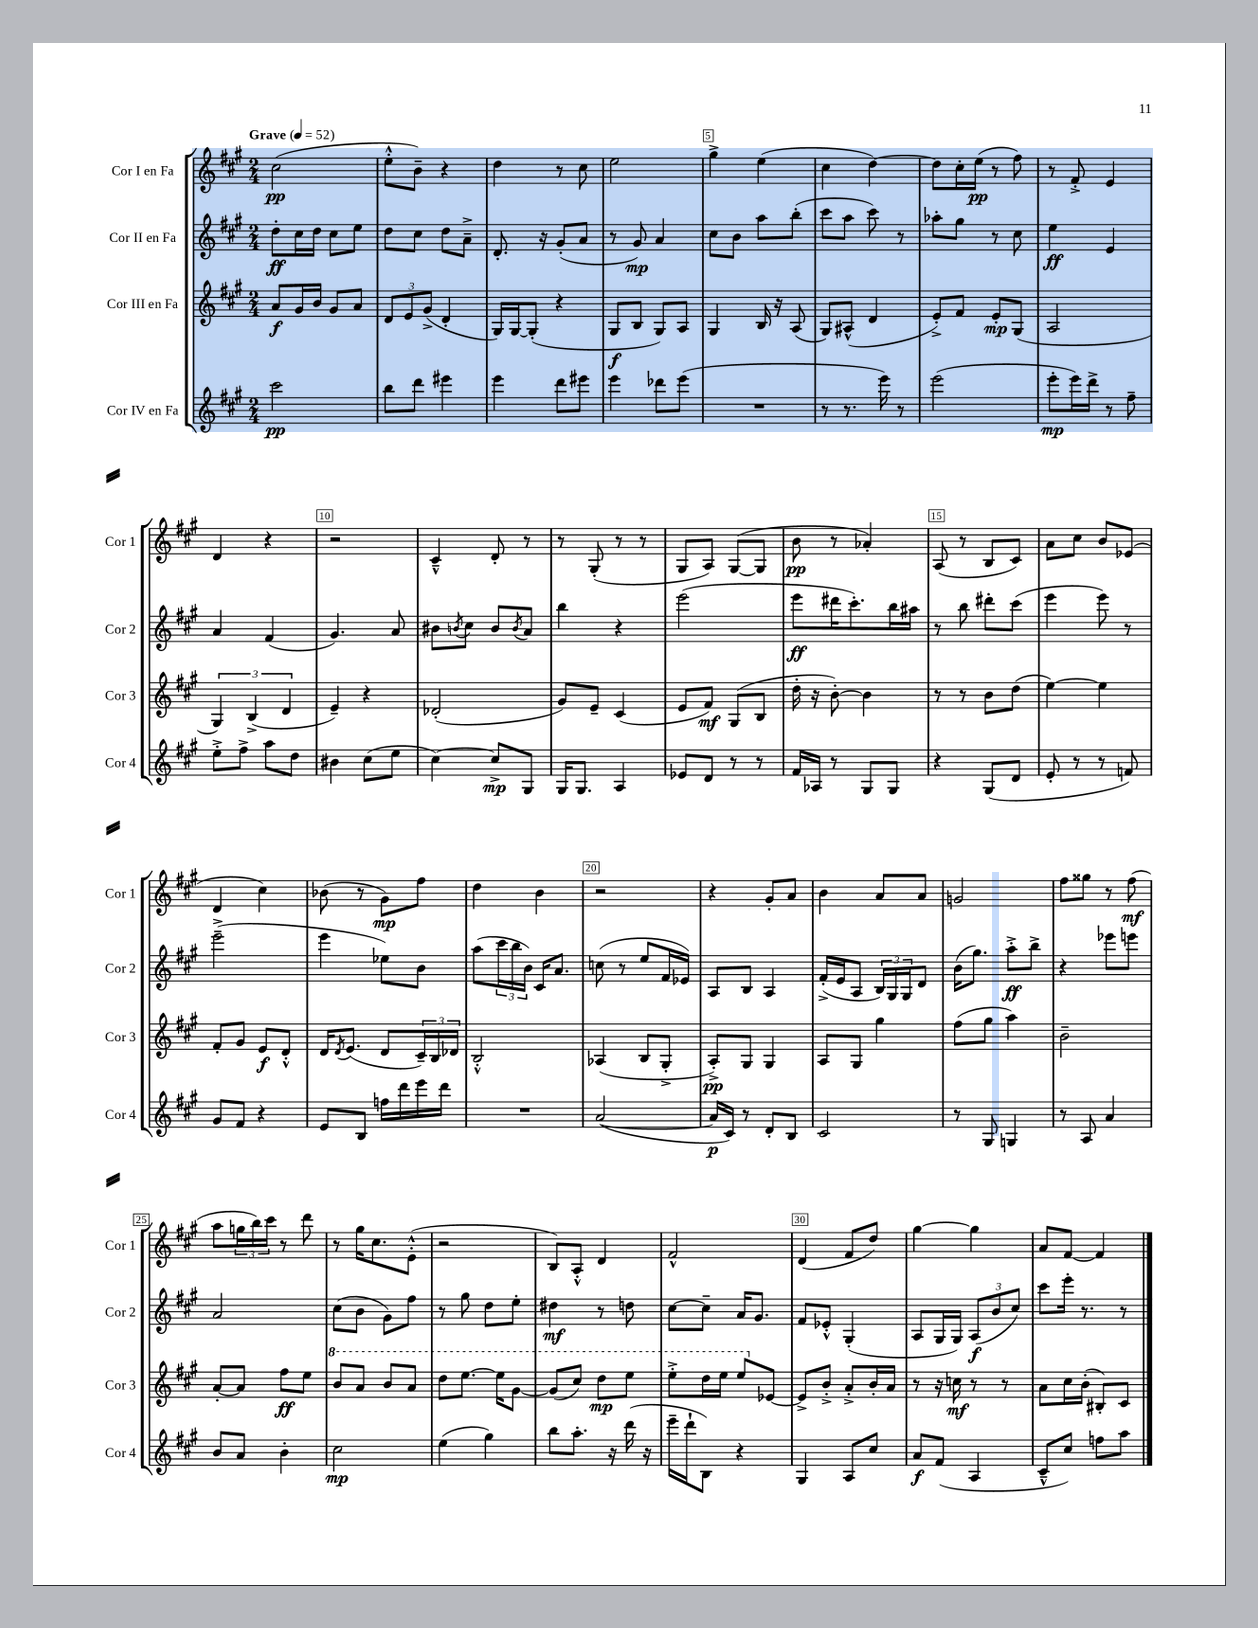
<<
\new StaffGroup <<
\new Staff = "s0" \with { instrumentName = "Cor I en Fa" shortInstrumentName = "Cor 1" } {
    \clef treble \key a \major \numericTimeSignature \time 2/4 \tempo "Grave" 4 = 52
    cis''2\pp( |
    e''8-.-^ b'8--) r4 |
    d''4 r8 cis''8 |
    e''2 |
    gis''4-> e''4( |
    cis''4 d''4~) |
    d''8 cis''16-. e''16\pp( r8 fis''8) |
    r8 fis'8-.-> e'4 |
    d'4 r4 |
    r2 |
    cis'4---^ d'8-. r8 |
    r8 gis8-.( r8 r8 |
    gis8 a8) gis8~( gis8 |
    b'8\pp r8 aes'4-.) |
    a8( r8 b8 cis'8) |
    a'8 cis''8 b'8 ees'8( |
    d'4 cis''4) |
    bes'8( r8 gis'8\mp) fis''8 |
    d''4 b'4 |
    r2 |
    r4 gis'8-. a'8 |
    b'4 a'8 a'8 |
    g'2 |
    fis''8 gisis''8 r8 fis''8\mf( |
    a''8 \tuplet 3/2 { g''16 b''16) cis'''16 } r8 d'''8 |
    r8 gis''16 cis''8. e'8-.-^( |
    r2 |
    b8) a8-.-^ d'4 |
    fis'2-^ |
    d'4( fis'8 d''8) |
    gis''4~ gis''4 |
    a'8 fis'8~ fis'4 \bar "|." |
}
\new Staff = "s1" \with { instrumentName = "Cor II en Fa" shortInstrumentName = "Cor 2" } {
    \clef treble \key a \major \numericTimeSignature \time 2/4
    d''8-.\ff cis''16 d''16 cis''8 e''8 |
    d''8 cis''8 d''8 a'8---> |
    d'8.-. r16 gis'8-.( a'8 |
    r8 gis'8\mp) a'4 |
    cis''8 b'8 a''8 b''8-.( |
    cis'''8 a''8 cis'''8) r8 |
    aes''8-. gis''8 r8 cis''8 |
    e''4\ff e'4 |
    a'4 fis'4( |
    gis'4.) a'8 |
    bis'8 \acciaccatura { b'8 } cis''8 b'8 \acciaccatura { b'8 } a'8 |
    b''4 r4 |
    e'''2( |
    e'''8\ff dis'''16 cis'''8.-.) b''16 ais''16 |
    r8 b''8 dis'''8-. cis'''8( |
    e'''4 e'''8) r8 |
    e'''2--->( |
    e'''4 ees''8) b'8 |
    a''8( \tuplet 3/2 { cis'''16 b''16 b'16) } cis'16 a'8. |
    c''8( r8 e''8 fis'16 ees'16) |
    a8 b8 a4 |
    fis'16-.->( e'16 a8 \tuplet 3/2 { b16) gis16 gis16 } d'8 |
    b'16( gis''8.) a''8-.->\ff b''8-> |
    r4 ees'''8 e'''8 |
    a'2 |
    cis''8( b'8 gis'8) fis''8 |
    r8 gis''8 d''8 e''8-. |
    dis''4\mf r8 d''8 |
    cis''8~ cis''8-- a'16 gis'8. |
    fis'8 ees'8-.-^ gis4-.( |
    a8 gis16 gis16) \tuplet 3/2 { a8\f( b'8 cis''8) } |
    cis'''8 e'''16-. r8. r8 \bar "|." |
}
\new Staff = "s2" \with { instrumentName = "Cor III en Fa" shortInstrumentName = "Cor 3" } {
    \clef treble \key a \major \numericTimeSignature \time 2/4
    a'8\f gis'16 b'16 gis'8 a'8 |
    \tuplet 3/2 { d'8 e'8 gis'8->( } d'4-. |
    gis16) gis16~ gis8-.( r4 |
    gis8\f b8 gis8) a8 |
    gis4 b16 r16 a8( |
    gis8) ais8-^( d'4 |
    e'8-.->) fis'8 e'8-.\mp gis8( |
    a2 |
    \tuplet 3/2 { gis4) b4->( d'4 } |
    e'4--) r4 |
    des'2-.( |
    gis'8) e'8-- cis'4( |
    e'8 fis'8\mf) gis8( b8 |
    d''16-. r16 b'8~-.) b'4 |
    r8 r8 b'8 d''8( |
    e''4~) e''4 |
    fis'8-. gis'8 e'8\f d'8-.-^ |
    d'16 \acciaccatura { d'8 } e'8.( d'8 \tuplet 3/2 { cis'16--) b16 des'16 } |
    b2-.-^ |
    aes4( b8 gis8-.-> |
    a8-.->\pp) gis8 gis4 |
    a8 gis8 gis''4 |
    fis''8( gis''8 a''4) |
    b'2-- |
    a'8~-. a'8 fis''8\ff e''8 |
    \ottava #1 b''8 a''8 b''8 a''8 |
    d'''8 e'''8.~ e'''16 gis''8~ |
    gis''8( cis'''8) d'''8\mp e'''8 |
    e'''8-.-> d'''16 e'''16 e'''8 \ottava #0 ees'8~ |
    ees'8-> b'8-.-> a'8-.-> b'16-. a'16 |
    r8 r16 c''16\mf r8 r8 |
    a'8 cis''16 b'16-.( bis8-.) cis'8 \bar "|." |
}
\new Staff = "s3" \with { instrumentName = "Cor IV en Fa" shortInstrumentName = "Cor 4" } {
    \clef treble \key a \major \numericTimeSignature \time 2/4
    cis'''2\pp |
    b''8 d'''8 eis'''4 |
    e'''4 d'''8 eis'''8 |
    e'''4 des'''8 e'''8( |
    R2 |
    r8 r8. e'''16) r8 |
    e'''2( |
    e'''8-.\mp e'''16) d'''16-> r8 fis''8-- |
    e''8-.-> fis''8-> a''8 d''8 |
    bis'4 cis''8( e''8 |
    cis''4~) cis''8->\mp gis8 |
    gis16 gis8. a4 |
    ees'8 d'8 r8 r8 |
    fis'16 aes16 r8 gis8 gis8 |
    r4 gis8( d'8 |
    e'8-. r8 r8 f'8) |
    gis'8 fis'8 r4 |
    e'8 b8 f''16 d'''16 e'''16 d'''16 |
    R2 |
    a'2~( |
    a'16\p cis'16) r8 d'8-. b8 |
    cis'2 |
    r8 gis8 g4 |
    r8 a8 a'4 |
    b'8 a'8 b'4-. |
    cis''2\mp |
    e''4( gis''4) |
    b''8 a''8.-. r16 d'''16( r16 |
    e'''16-- d'''16-! b8) r4 |
    gis4 a8 cis''8 |
    a'8\f fis'8( a4 |
    cis'8---^ cis''8) f''8 a''8 \bar "|." |
}
>>
>>
\layout { \context { \Score \override BarNumber.break-visibility = ##(#f #t #t) barNumberVisibility = #(every-nth-bar-number-visible 5) \override BarNumber.stencil = #(make-stencil-boxer 0.1 0.3 ly:text-interface::print) } }
